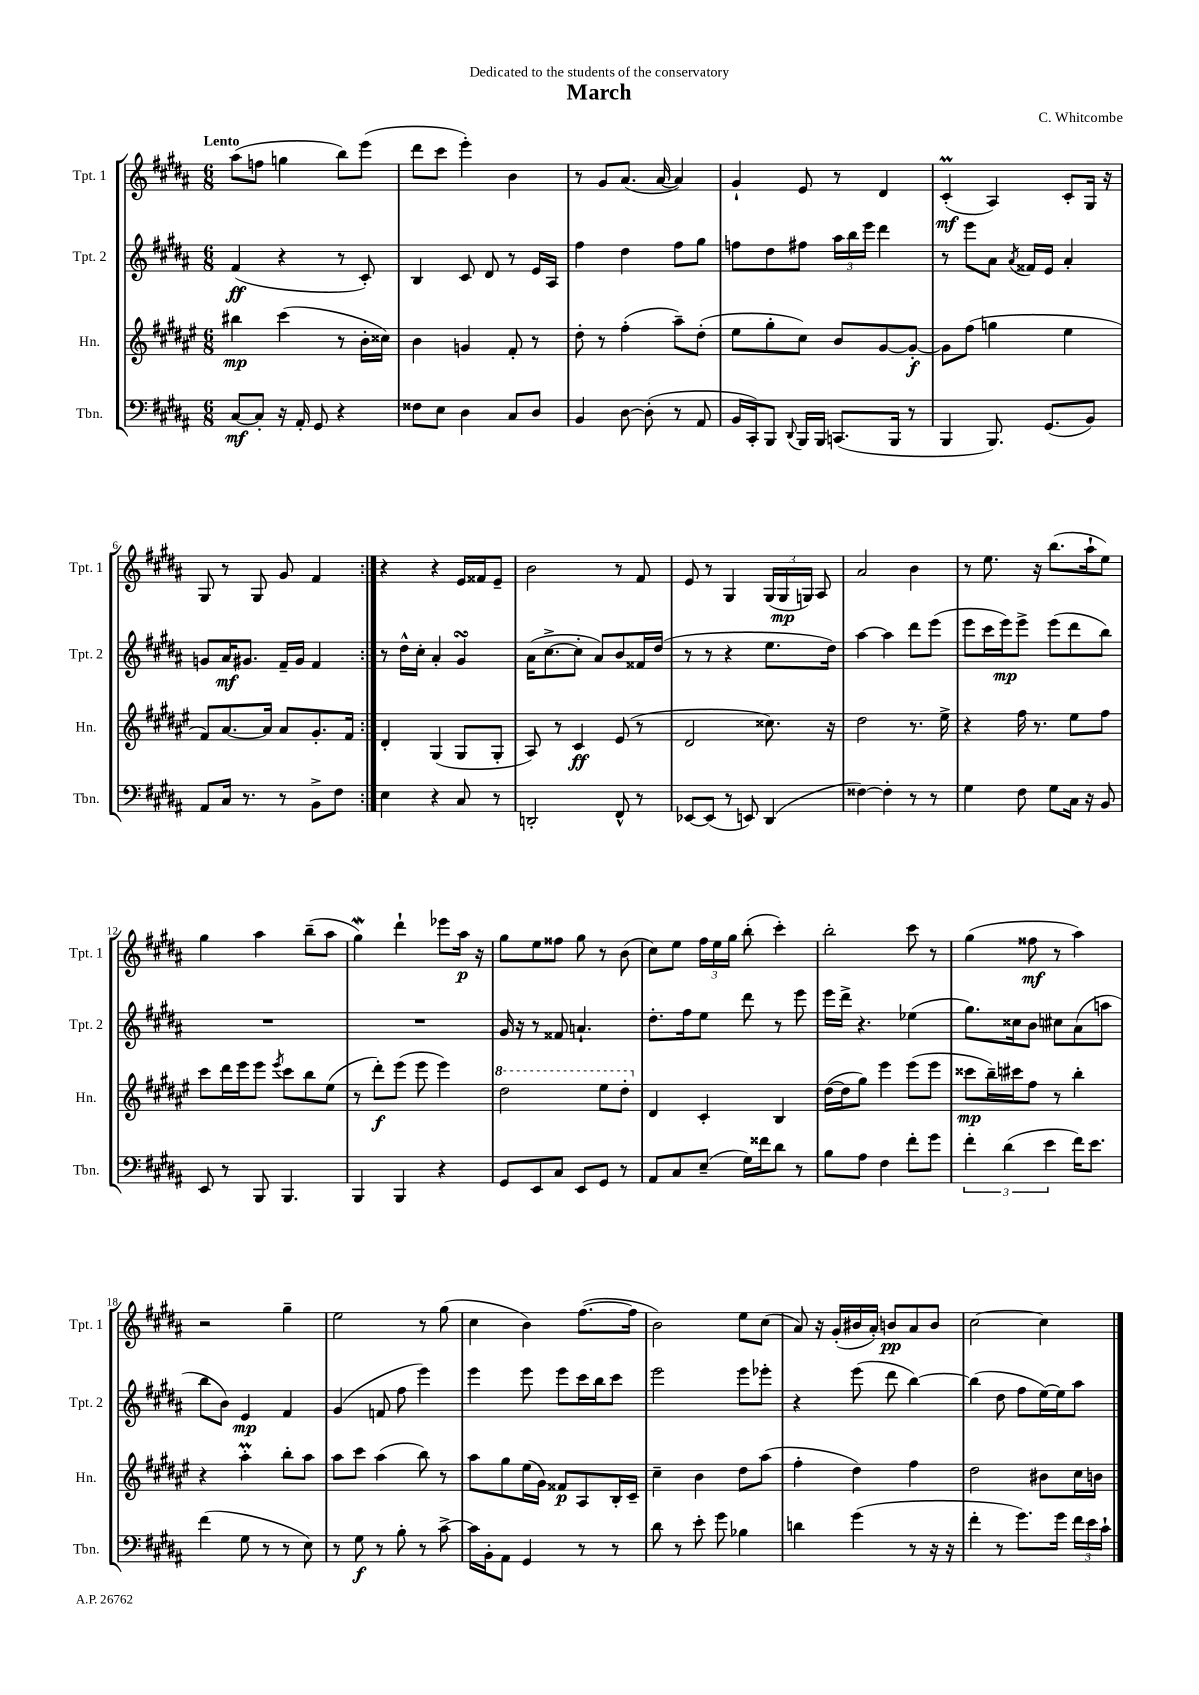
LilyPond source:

\header { title = "March" composer = "C. Whitcombe" dedication = "Dedicated to the students of the conservatory" }
<<
\new StaffGroup <<
\new Staff = "s0" \with { instrumentName = "Tpt. 1" shortInstrumentName = "Tpt. 1" } {
    \clef treble \key b \major \numericTimeSignature \time 6/8 \tempo "Lento"
    \autoBeamOff \repeat volta 2 { ais''8[( f''8] g''4 b''8[) e'''8]( |
    dis'''8[ cis'''8] e'''4-.) b'4 |
    r8 gis'8[ ais'8.]( ais'16~ ais'4) |
    gis'4-! e'8 r8 dis'4 |
    cis'4-.\prall\mf( ais4) cis'8[-. gis16] r16 |
    gis8 r8 gis8 gis'8 fis'4 | }
    r4 r4 e'16[ fisis'16 e'8]-- |
    b'2 r8 fis'8 |
    e'8 r8 gis4 \tuplet 3/2 { gis16[( gis16\mp g16]) } ais8 |
    ais'2 b'4 |
    r8 e''8. r16 b''8.[( ais''16-! e''8]) |
    gis''4 ais''4 b''8[--( ais''8] |
    gis''4\mordent) dis'''4-! ees'''8[ ais''16]\p r16 |
    gis''8[ e''8 fisis''8] gis''8 r8 b'8( |
    cis''8[) e''8] \tuplet 3/2 { fis''16[ e''16 gis''16] } b''8-.( cis'''4-.) |
    b''2-. cis'''8 r8 |
    gis''4( fisis''8\mf r8 ais''4) |
    r2 gis''4-- |
    e''2 r8 gis''8( |
    cis''4 b'4) fis''8.[~( fis''16] |
    b'2) e''8[ cis''8]( |
    ais'8) r16 gis'16[-.( bis'16 ais'16]-.) b'8[\pp ais'8 b'8] |
    cis''2~ cis''4 \bar "|." |
}
\new Staff = "s1" \with { instrumentName = "Tpt. 2" shortInstrumentName = "Tpt. 2" } {
    \clef treble \key b \major \numericTimeSignature \time 6/8
    \autoBeamOff \repeat volta 2 { fis'4\ff( r4 r8 cis'8-.) |
    b4 cis'8 dis'8 r8 e'16[ ais16] |
    fis''4 dis''4 fis''8[ gis''8] |
    f''8[ dis''8 fis''8] \tuplet 3/2 { ais''16[ b''16 e'''16] } dis'''4 |
    r8 e'''8[ ais'8] \acciaccatura { ais'8 } fisis'16[ e'16] ais'4-. |
    g'8[ ais'16\mf gis'8.] fis'16[-- gis'16] fis'4 | }
    r8 dis''16[-^ cis''16]-. ais'4-. gis'4\turn |
    ais'16[( cis''8.~-> cis''8]-. ais'8[) b'8 fisis'16 dis''16]( |
    r8 r8 r4 e''8.[ dis''16]) |
    ais''4~ ais''4 dis'''8[ e'''8]( |
    e'''8[ cis'''16 e'''16\mp) e'''8]-> e'''8[( dis'''8 b''8]) |
    R2. |
    R2. |
    gis'16 r16 r8 fisis'8 a'4.-! |
    dis''8.[-. fis''16 e''8] dis'''8 r8 e'''8 |
    e'''16[ dis'''16]-> r4. ees''4( |
    gis''8.[) cisis''16 b'8] cis''8[ ais'8( a''8] |
    b''8[ b'8]) e'4\mp fis'4 |
    gis'4( f'8 fis''8 e'''4) |
    e'''4 e'''8 e'''8[ cis'''16 b''16 cis'''8] |
    e'''2 e'''8[ ees'''8]-. |
    r4 e'''8( dis'''8 b''4~) |
    b''4( dis''8 fis''8[ e''16~) e''16 ais''8] \bar "|." |
}
\new Staff = "s2" \with { instrumentName = "Hn." shortInstrumentName = "Hn." } {
    \clef treble \key fis \major \numericTimeSignature \time 6/8
    \autoBeamOff \repeat volta 2 { bis''4\mp cis'''4( r8 b'16[-. cisis''16]) |
    b'4 g'4 fis'8-. r8 |
    dis''8-. r8 fis''4-.( ais''8[--) dis''8]-.( |
    eis''8[ gis''8-. cis''8]) b'8[ gis'8~ gis'8]~-.\f |
    gis'8[ fis''8]( g''4 eis''4 |
    fis'8[) ais'8.~ ais'16] ais'8[ gis'8.-. fis'16] | }
    dis'4-. gis4( gis8[ gis8]-. |
    ais8) r8 cis'4\ff eis'8( r8 |
    dis'2 cisis''8.) r16 |
    dis''2 r8. eis''16-> |
    r4 fis''16 r8. eis''8[ fis''8] |
    cis'''8[ dis'''16 eis'''16 eis'''8] \acciaccatura { eis'''8 } cis'''8[ b''8 eis''8]( |
    r8 dis'''8[-.\f) eis'''8]( eis'''8 eis'''4) |
    \ottava #1 dis'''2 eis'''8[ dis'''8]-. \ottava #0 |
    dis'4 cis'4-. b4 |
    dis''16[~( dis''16 gis''8]) eis'''4 eis'''8[( eis'''8] |
    cisis'''8[\mp b''16--) cis'''16 fis''8] r8 b''4-. |
    r4 ais''4-.\prall b''8[-. ais''8] |
    ais''8[ cis'''8] ais''4( b''8) r8 |
    ais''8[ gis''8 eis''16( gis'16]) fisis'8[\p ais8 b16-. cis'16]-- |
    cis''4-- b'4 dis''8[ ais''8]( |
    fis''4-. dis''4) fis''4 |
    dis''2 bis'8[ cis''16 b'16] \bar "|." |
}
\new Staff = "s3" \with { instrumentName = "Tbn." shortInstrumentName = "Tbn." } {
    \clef bass \key b \major \numericTimeSignature \time 6/8
    \autoBeamOff \repeat volta 2 { cis8[~\mf cis8]-. r16 ais,16-. gis,8 r4 |
    fisis8[ e8] dis4 cis8[ dis8] |
    b,4 dis8~ dis8-.( r8 ais,8 |
    b,16[ cis,16-.) b,,8] \appoggiatura { dis,8 } b,,16[ b,,16] c,8.[( b,,16] r8 |
    b,,4 b,,8.) gis,8.[( b,8]) |
    ais,8[ cis16] r8. r8 b,8[-> fis8] | }
    e4 r4 cis8 r8 |
    d,2-. fis,8-^ r8 |
    ees,8[~ ees,8]( r8 e,8) dis,4( |
    fisis4~) fisis4-. r8 r8 |
    gis4 fis8 gis8[ cis16] r16 b,8 |
    e,8 r8 b,,8 b,,4. |
    b,,4 b,,4 r4 |
    gis,8[ e,8 cis8] e,8[ gis,8] r8 |
    ais,8[ cis8 e8]--( gis16[) fisis'16 dis'8] r8 |
    b8[ ais8] fis4 fis'8[-. gis'8] |
    \tuplet 3/2 { fis'4-. dis'4( e'4 } fis'16[) e'8.] |
    fis'4( gis8 r8 r8 e8) |
    r8 gis8\f r8 b8-. r8 cis'8~-> |
    cis'16[ b,16-. ais,8] gis,4 r8 r8 |
    dis'8 r8 e'8-. gis'8 bes4 |
    d'4 gis'4( r8 r16 r16 |
    fis'4-. r8 gis'8.[) gis'16] \tuplet 3/2 { fis'16[ e'16 cis'16]-! } \bar "|." |
}
>>
>>
